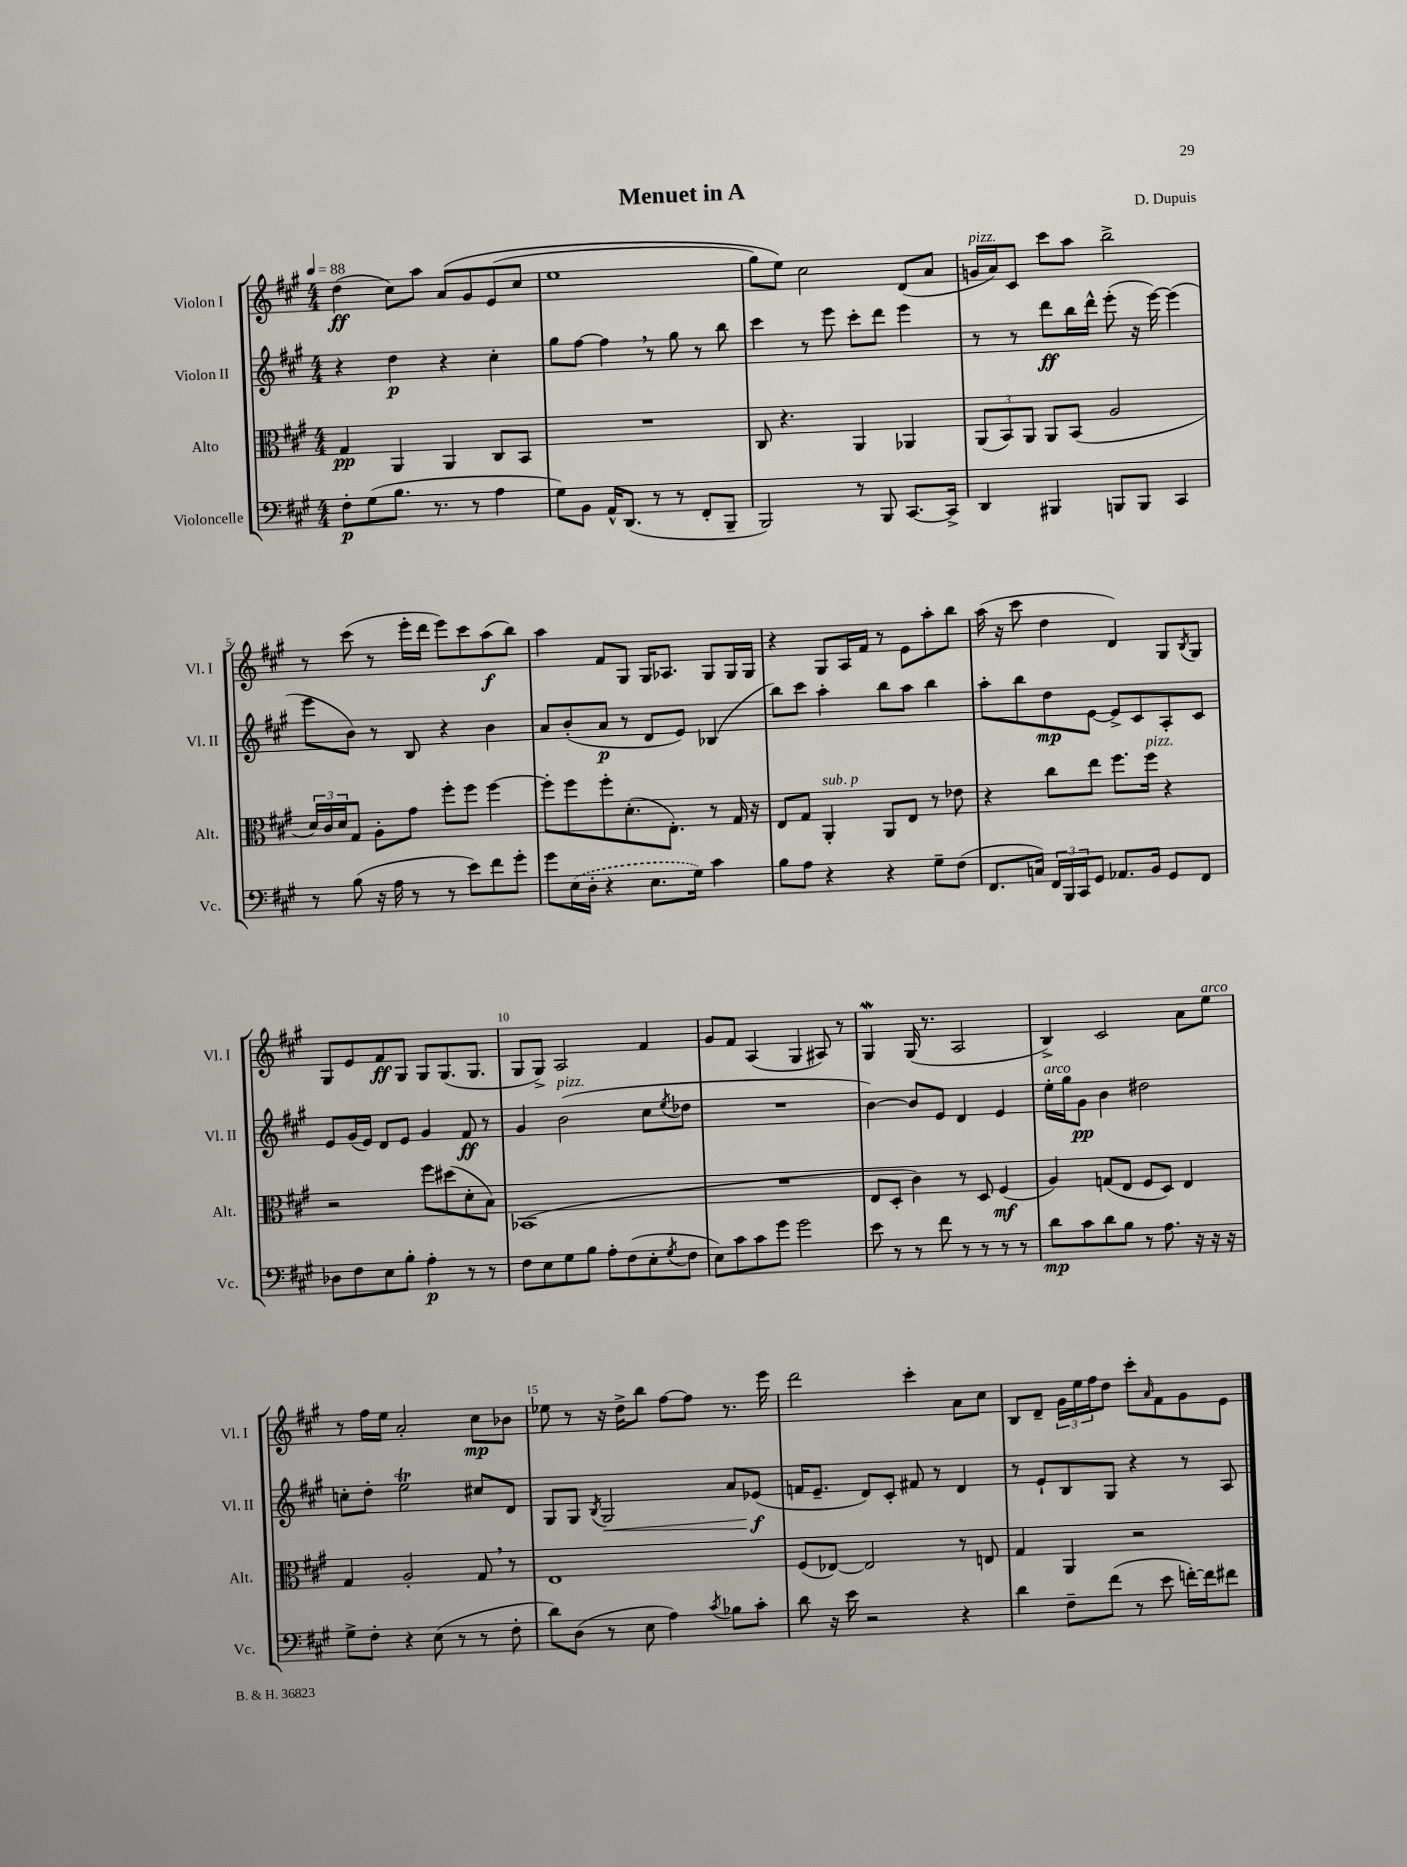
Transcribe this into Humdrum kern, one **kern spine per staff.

**kern	**kern	**kern	**kern
*staff4	*staff3	*staff2	*staff1
*clefF4	*clefC3	*clefG2	*clefG2
*k[f#c#g#]	*k[f#c#g#]	*k[f#c#g#]	*k[f#c#g#]
*M4/4	*M4/4	*M4/4	*M4/4
*MM88	*MM88	*MM88	*MM88
8F#'	4G#	4r	(4dd
(8G#	.	.	.
8.B	4AA	4dd	8cc#)
.	.	.	8aa
8.r	.	.	.
.	4AA	4r	&(8a
8r	.	.	8g#
4A	8C#	4cc#'	(8e
.	8BB	.	8cc#
=	=	=	=
8G#)	1r	8gg#	1ee
8BB	.	[8ff#	.
16AA^^	.	4ff#]	.
(8.DD	.	.	.
8r	.	8r	.
8r	.	8gg#	.
8FF#'	.	8r	.
8BBB~	.	8bb	.
=	=	=	=
2BBB)	8C#	4ccc#	8gg#)
.	4.r	.	8ee&)
.	.	8r	2cc#
.	.	8eee	.
8r	4AA	8ccc#'	.
8BBB	.	8ddd	.
[8.CC#	4AA-	4eee	(8d
.	.	.	8a
16CC#^]	.	.	.
=	=	=	=
4DD	(12AA	8r	16g
.	.	.	16a)
.	12BB)	.	.
.	.	8r	8c#
.	12AA	.	.
4BBB#	8AA	8ddd	8ccc#
.	(8BB	16bb	8aa
.	.	16ddd^^	.
8BBB	2A	(8eee'	2bb^
8BBB	.	16r	.
.	.	[16eee)	.
4CC#	.	(4eee]	.
=	=	=	=
8r	24d)	8eee	8r
.	24c#	.	.
.	24d	.	.
(8B	8G#	8b)	(8ccc#
16r	8A'	8r	8r
16A	.	.	.
8r	8g#	8B	16eee'
.	.	.	16ddd
8r	8ff#'	4r	8eee)
8e)	8ff#	.	8ccc#
8f#	[4ff#	4b	(8aa
8g#'	.	.	8bb)
=	=	=	=
8g#	8ff#']	8a	4aa
(16E	8ff#	(8b'	.
16D'	.	.	.
4r	8ff#'	8a	8f#
.	(8.d'	8r	8G#
8.E	.	8d	16G#
.	8.E')	.	8.A-
.	.	8e)	.
16G#)	.	.	.
4c#	8r	(4B-	8G#
.	16G#	.	16G#
.	16r	.	16G#
=	=	=	=
8B	8E	8bb)	4r
8A	8G#	8ccc#	.
4r	4AA'	4aa'	8G#
.	.	.	16A
.	.	.	16f#
4r	8AA	8bb	8r
.	8E	8aa	8e
8G#~	8r	4bb	8aa'
(8F#	8e-	.	8bb
=	=	=	=
8.FF#	4r	8aa'	(16aa
.	.	.	16r
.	.	8bb	8ccc#
16C)	.	.	.
24FF#	8cc#	8dd	4dd
24BBB	.	.	.
24CC#	.	.	.
8GG#	8ee	[8e	.
8.AA-	8.ff#	8e^]	4d)
.	.	8c#	.
16BB	16ff#	.	.
8GG#	4r	8A'	8G#
.	.	.	8qB
8FF#	.	8c#	8G#
=	=	=	=
8D-	2r	8e	8G#
8F#	.	(16g#	8e
.	.	16e)	.
8E	.	8d	8f#
8B'	.	8e	8G#
4A'	8ff#	4g#	8G#
.	(8dd#	.	(8.G#
8r	8d'	8f#	.
.	.	.	8.G#
8r	8B)	8r	.
=	=	=	=
8F#	(1BB-	4g#	8G#
8E	.	.	8G#^)
8G#	.	(2b	2A
8B	.	.	.
8A'	.	.	.
(8F#	.	.	.
8E'	.	8cc#	4f#
8qG#	.	8qee	.
8F#	.	8dd-	.
=	=	=	=
8E)	1r	1r	8g#
8c#	.	.	8f#
8c#	.	.	(4A
8g#	.	.	.
2g#	.	.	4G#
.	.	.	8A#)
.	.	.	8r
=	=	=	=
8e	8E	[4b)	4G#
8r	8D'	.	.
8r	4c#)	8b]	(16G#
.	.	.	8.r
8f#	.	8e	.
8r	8r	4d	2A
8r	8D	.	.
8r	(4F#	4e	.
8r	.	.	.
=	=	=	=
8d	4A)	16ee'	4B^)
.	.	16gg#	.
8c#	.	8g#	.
8d	(8G	4b	2c#
8B	8E	.	.
8r	8F#	2dd#	.
8.A	8D)	.	.
.	4E	.	8a
16r	.	.	.
16r	.	.	8ee
16r	.	.	.
=	=	=	=
8G#^	4G#	8cc'	8r
8F#'	.	8dd'	16ff#
.	.	.	16ee
4r	2A'	2ee	2a'
(8E	.	.	.
8r	.	.	.
8r	8G#	8cc#	8cc#
8F#'	8r	8d	8b-
=	=	=	=
8d)	1E	8G#	8ee-
(8D	.	8G#	8r
.	.	8qB	.
8r	.	2G#	16r
.	.	.	16dd^
8E	.	.	8bb
4A)	.	.	[8ff#
.	.	.	8ff#]
8qc#	.	.	.
8B-	.	8a	8.r
8c#'	.	(8e-	.
.	.	.	16eee
=	=	=	=
8d	(8F#	16f	2ddd
.	.	8.e~	.
16r	[8E-)	.	.
16e	.	.	.
2r	2E-]	8d)	.
.	.	8c#'	.
.	.	8f#	4ccc#'
.	.	8r	.
4r	8r	4d	8a
.	8E	.	8cc#
=	=	=	=
4d	4G#	8r	8B
.	.	8e`	8d~
8F#~	4AA	8B	24g#
.	.	.	24ee
.	.	.	24ff#
(8f#	.	8G#	8dd
8r	2r	4r	8ccc#'
.	.	.	16qqa
8e	.	.	8f#
[16f')	.	8r	8g#
16f]	.	.	.
8f#	.	8A	8e
==	==	==	==
*-	*-	*-	*-
